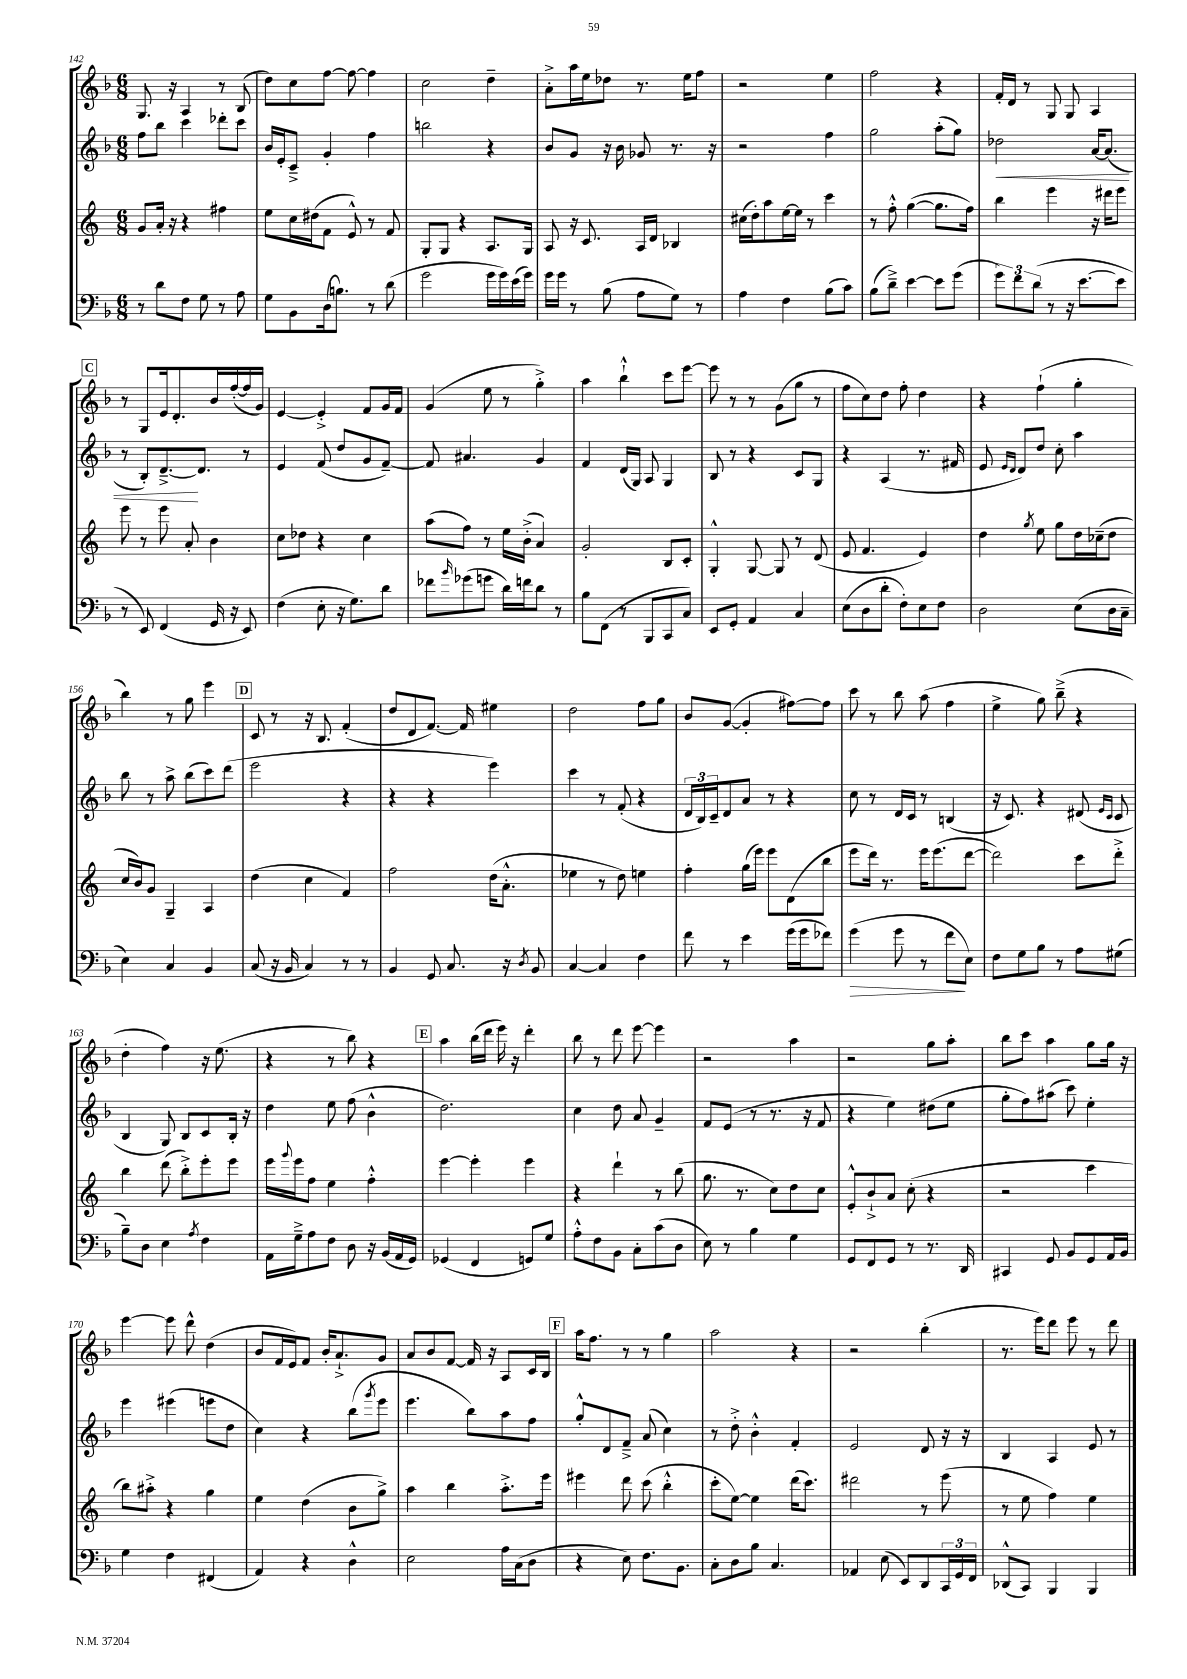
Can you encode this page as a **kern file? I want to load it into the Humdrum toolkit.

**kern	**dynam	**kern	**kern	**dynam	**kern
*part4	*part4	*part3	*part2	*part2	*part1
*staff4	*staff4	*staff3	*staff2	*staff2	*staff1
*clefF4	*	*clefG2	*clefG2	*	*clefG2
*k[b-]	*	*k[]	*k[b-]	*	*k[b-]
*M6/8	*	*M6/8	*M6/8	*	*M6/8
=142	=142	=142	=142	=142	=142
8r	.	8g/L	8ff\L	.	8.G/
8d\L	.	16a'/Jk	8bb-\J	.	.
.	.	16r	.	.	16r
8F\J	.	4r	4ccc\	.	4A/
8G\	.	.	.	.	.
8r	.	4ff#X\	8ddd-X'\L	.	8r
8A\	.	.	8ccc\J	.	(8B-/
=143	=143	=143	=143	=143	=143
8G\L	.	8ee\L	16b-/LL	.	8dd\L)
.	.	.	16e'/J	.	.
8BB-\	.	16cc\L	8c~^/J	.	8cc\
.	.	(16dd#X\J	.	.	.
(16D\k	.	8f\J	4g'/	.	[8ff\J
8.Bn\J)	.	.	.	.	.
.	.	8e^^/)	.	.	8ff\_
8r	.	8r	4ff\	.	4ff\]
(8d\	.	8f/	.	.	.
=144	=144	=144	=144	=144	=144
2g\	.	8G'/L	2bbn\	.	2cc\
.	.	8G/J	.	.	.
.	.	4r	.	.	.
16g\LL	.	8.A/L	4r	.	4dd~\
16g\)	.	.	.	.	.
(16e\	.	.	.	.	.
16g\JJ)	.	16G/Jk	.	.	.
=145	=145	=145	=145	=145	=145
16g\LL	.	8A/	8b-/L	.	8a'^\L
16g\JJ	.	.	.	.	.
8r	.	16r	8g/J	.	16aa\L
.	.	8.c/	.	.	16ee\J
(8B-\	.	.	16r	.	8dd-X\J
.	.	.	16b-\	.	.
8A\L	.	16A/LL	8g-X/	.	8.r
.	.	16d/JJ	.	.	.
8G\J)	.	4B-X/	8.r	.	.
.	.	.	.	.	16ee\KL
8r	.	.	.	.	8ff\J
.	.	.	16r	.	.
=146	=146	=146	=146	=146	=146
4A\	.	(16cc#X\LL	2r	.	2r
.	.	16dd'\J)	.	.	.
.	.	8aa\	.	.	.
4F\	.	[16ee\L	.	.	.
.	.	16ee\JJ]	.	.	.
.	.	8r	.	.	.
(8B-\L	.	4ccc\	4ff\	.	4ee\
8c\J)	.	.	.	.	.
=147	=147	=147	=147	=147	=147
(8B-\L	.	8r	2gg\	.	2ff\
8d~^\J)	.	8ff'^^\	.	.	.
[4e\	.	([4gg\	.	.	.
8e\L]	.	8.gg\L]	(8aa'\L	.	4r
(8g\J	.	.	8gg\J)	.	.
.	.	16ff\Jk)	.	.	.
=148	=148	=148	=148	=148	=148
!	!	!	!	!LO:HP:b	!
12g\L)	.	4bb\	2dd-X\	<	16f'/LL
.	.	.	.	.	16d/JJ
12f\	.	.	.	.	.
.	.	.	.	.	8r
(12d\J	.	.	.	.	.
8r	.	4eee\	.	.	8G/
16r	.	.	.	.	8G/
[8.e\L	.	.	.	.	.
.	.	16r	[16a/KL	.	4A/
.	.	16ddd#X\KL	(8.a/J]	.	.
8e\J]	.	8eee\J	.	.	.
!!LO:LB:g=z
!!LO:REH:place=s1:t=C
=149	=149	=149	=149	=149	=149
8r	.	8eee\	8r	.	8r
8EE/)	.	8r	8B-'/L)	.	8G/L
(4FF/	.	8eee\	[8.d~^/	.	16e/k
.	.	.	.	.	8.d'/
.	.	8a'/	.	.	.
.	.	.	8.d/J]	[	.
16GG/	.	4b\	.	.	16b-/L
16r	.	.	.	.	([16ff'/
8EE/)	.	.	8r	.	16ff/]
.	.	.	.	.	16g/JJ)
=150	=150	=150	=150	=150	=150
(4F\	.	8cc\L	4e/	.	[4e/
.	.	8dd-X\J	.	.	.
8E'\	.	4r	(8f/	.	4e'^/]
16r	.	.	8dd/L	.	.
8.G\L)	.	.	.	.	.
.	.	4cc\	8g/	.	8f/L
8d\J	.	.	[8f~/J)	.	16g/L
.	.	.	.	.	16f/JJ
=151	=151	=151	=151	=151	=151
8f-X\L	.	(8aa\L	8f/]	.	(4g/
16qqb-/	.	.	.	.	.
(8g-X\	.	8ff\J)	4.a#X/	.	.
8gn\J	.	8r	.	.	8ee\
16d\LL)	.	16ee\LL	.	.	8r
16fn\J	.	(16b'^\JJ	.	.	.
8d\J	.	4a/)	4g/	.	4gg'^\)
8r	.	.	.	.	.
=152	=152	=152	=152	=152	=152
8B-\L	.	2g'/	4f/	.	4aa\
(8FF\J	.	.	.	.	.
8r	.	.	(16d/LL	.	4bb-`^^\
.	.	.	16G/JJ)	.	.
8BBB-/L	.	.	8A/	.	.
8CC/	.	8B/L	4G/	.	8ccc\L
8C/J)	.	8c'/J	.	.	[8eee\J
=153	=153	=153	=153	=153	=153
8EE/L	.	4G'^^/	8B-/	.	8eee\]
8GG'/J	.	.	8r	.	8r
4AA/	.	[8G/	4r	.	8r
.	.	8G/]	.	.	(8g\L
4C/	.	8r	8c/L	.	8gg\J
.	.	(8d/	8G/J	.	8r
=154	=154	=154	=154	=154	=154
(8E\L	.	8e/	4r	.	8ff\L
8D\	.	4.f/	.	.	8cc\)
8d'\J	.	.	(4A/	.	8dd\J
8F'\L)	.	.	.	.	8ff'\
8E\	.	4e/)	8.r	.	4dd\
8F\J	.	.	.	.	.
.	.	.	16f#X/	.	.
=155	=155	=155	=155	=155	=155
2D\	.	4dd\	8e/	.	4r
.	.	.	16qqe/LL	.	.
.	.	.	16qqd/JJ	.	.
.	.	.	8d/L)	.	.
.	.	8qgg/	.	.	.
.	.	8ee\	8dd/J	.	(4ff`\
.	.	8gg\L	8cc'\	.	.
(8E\L	.	16dd\L	4aa\	.	4gg'\
.	.	(16cc-X~\J	.	.	.
16D\L	.	8dd\J	.	.	.
16C~\JJ	.	.	.	.	.
!!LO:LB:g=z
=156	=156	=156	=156	=156	=156
4E\)	.	16cc/LL	8bb-\	.	4bb-\)
.	.	16b/J)	.	.	.
.	.	8g/J	8r	.	.
4C/	.	4G~/	8aa^\	.	8r
.	.	.	(8bb-\L	.	8gg\
4BB-/	.	4A/	8ccc\)	.	4eee\
.	.	.	(8ddd\J	.	.
!!LO:REH:place=s1:t=D
=157	=157	=157	=157	=157	=157
(8C/	.	(4dd\	2eee\	.	8c/
16r	.	.	.	.	8r
16BB-/	.	.	.	.	.
4C/)	.	4cc\	.	.	16r
.	.	.	.	.	8.B-/
8r	.	4f/)	4r	.	(4f'/
8r	.	.	.	.	.
=158	=158	=158	=158	=158	=158
4BB-/	.	2ff\	4r	.	8dd/L
.	.	.	.	.	8d/
8GG/	.	.	4r	.	[8.f/J)
8.C/	.	.	.	.	.
.	.	.	.	.	16f/]
.	.	(16dd\KL	4eee\)	.	4ee#X\
16r	.	8.a'^^\J	.	.	.
8qD/	.	.	.	.	.
8BB-/	.	.	.	.	.
=159	=159	=159	=159	=159	=159
[4C/	.	4ee-X\	4ccc\	.	2dd\
4C/]	.	8r	8r	.	.
.	.	8dd\)	(8f'/	.	.
4F\	.	4een\	4r	.	8ff\L
.	.	.	.	.	8gg\J
=160	=160	=160	=160	=160	=160
8f\	.	4ff'\	24d/LL	.	8b-/L
.	.	.	24B-/)	.	.
.	.	.	24c~/J	.	.
8r	.	.	8d/	.	([8g/J
4e\	.	(16gg\LL	8a/J	.	4g'/]
.	.	16eee\JJ)	.	.	.
.	.	8eee\L	8r	.	.
(16g\LL	.	(8d\	4r	.	[8ff#X\L)
16g\J	.	.	.	.	.
8f-X\J)	.	8bb\J	.	.	8ff#\J]
=161	=161	=161	=161	=161	=161
!	!LO:HP:b	!	!	!	!
(4g\	>	8eee\L	8cc\	.	8ccc\
.	.	16ddd\Jk)	8r	.	8r
.	.	8.r	.	.	.
8g\	.	.	16d/LL	.	8bb-\
.	.	.	16c/JJ	.	.
8r	.	16eee\KL	8r	.	(8aa\
.	.	(8.eee\	.	.	.
8f\L	.	.	(4Bn/	.	4ff\
8E\J)	]	[8ddd\J	.	.	.
=162	=162	=162	=162	=162	=162
8F\L	.	2ddd\])	16r	.	4ee^\
.	.	.	8.c/)	.	.
8G\	.	.	.	.	.
8B-\J	.	.	4r	.	8gg\)
8r	.	.	.	.	(8bb-~^\
8A\L	.	8ccc\L	(8d#X/	.	4r
.	.	.	16qqe/LL	.	.
.	.	.	16qqc/JJ	.	.
(8G#X\J	.	8ddd'^\J	8c/	.	.
!!LO:LB:g=z
=163	=163	=163	=163	=163	=163
8B-~\L)	.	4bb\	4B-/	.	4dd'\
8D\J	.	.	.	.	.
4E\	.	(8ddd\	8G/)	.	4ff\)
.	.	8bb'^\L)	8B-/L	.	.
8qA/	.	.	.	.	.
4F\	.	8eee'\	8c/	.	16r
.	.	.	.	.	(8.ee\
.	.	8eee\J	16B-'/Jk	.	.
.	.	.	16r	.	.
=164	=164	=164	=164	=164	=164
16AA\LL	.	16eee\LL	4dd\	.	4r
.	.	8qqggg/	.	.	.
16G~^\J	.	16eee\J	.	.	.
8A\	.	8ff\J	.	.	.
8F\J	.	4ee\	8ee\	.	8r
8D\	.	.	(8ff\	.	8bb-\)
16r	.	4ff'^^\	4b-^^\	.	4r
(16BB-/LL	.	.	.	.	.
16AA/	.	.	.	.	.
16GG/JJ)	.	.	.	.	.
!!LO:REH:place=s1:t=E
=165	=165	=165	=165	=165	=165
(4GG-X/	.	[4eee\	2.dd\)	.	4aa\
4FF/	.	4eee'\]	.	.	(16bb-\LL
.	.	.	.	.	16ddd\JJ
.	.	.	.	.	16eee\)
.	.	.	.	.	16r
8GGn/L)	.	4eee\	.	.	4ddd'\
8G/J	.	.	.	.	.
=166	=166	=166	=166	=166	=166
8A'^^\L	.	4r	4cc\	.	8bb-\
8F\	.	.	.	.	8r
8BB-\J	.	4ddd`\	8dd\	.	8ddd\
8C'\L	.	.	8a/	.	[8eee\
(8c\	.	8r	4g~/	.	4eee\]
8D\J	.	(8bb\	.	.	.
=167	=167	=167	=167	=167	=167
8E\)	.	8.gg\	8f/L	.	2r
8r	.	.	(8e/J	.	.
.	.	8.r	.	.	.
4B-\	.	.	8r	.	.
.	.	8cc\L)	8.r	.	.
4G\	.	8dd\	.	.	4aa\
.	.	.	16r	.	.
.	.	8cc\J	8f/	.	.
=168	=168	=168	=168	=168	=168
8GG/L	.	8e'^^/L	4r	.	2r
8FF/	.	8b`^/	.	.	.
8GG/J	.	8a/J	4ee\)	.	.
8r	.	(8cc'\	.	.	.
8.r	.	4r	(8dd#X\L	.	8gg\L
.	.	.	8ee\J	.	8aa'\J
16DD/	.	.	.	.	.
=169	=169	=169	=169	=169	=169
4CC#X/	.	2r	8gg'\L	.	8bb-\L
.	.	.	8ff\)	.	8ccc\J
8GG/	.	.	(8aa#X\J	.	4aa\
8BB-/L	.	.	8ccc\)	.	.
8GG/	.	4ccc\	4ee'\	.	8gg\L
16AA/L	.	.	.	.	16gg\Jk
16BB-/JJ	.	.	.	.	16r
!!LO:LB:g=z
=170	=170	=170	=170	=170	=170
4G\	.	8bb\L)	4eee\	.	[4eee\
.	.	8aa#X'^\J	.	.	.
4F\	.	4r	(4eee#X\	.	8eee\]
.	.	.	.	.	8ddd^^\
(4FF#X/	.	4gg\	8eeen\L	.	(4dd\
.	.	.	8dd\J	.	.
=171	=171	=171	=171	=171	=171
4AA/)	.	4ee\	4cc\)	.	8b-/L
.	.	.	.	.	16f/L
.	.	.	.	.	16e/J)
4r	.	(4dd\	4r	.	8f/J
.	.	.	.	.	16b-'/KL
.	.	.	.	.	8.a`^/
4D^^\	.	8b\L	(8bb-\L	.	.
.	.	.	8qggg/	.	.
.	.	8gg^\J)	8eee\J	.	8g/J
=172	=172	=172	=172	=172	=172
2E\	.	4aa\	4.eee\	.	8a/L
.	.	.	.	.	8b-/
.	.	4bb\	.	.	[8f/J
.	.	.	8bb-\L)	.	16f/]
.	.	.	.	.	16r
16A\LL	.	8.aa'^\L	8aa\	.	8A/L
(16C\J	.	.	.	.	.
8D\J	.	.	8ff\J	.	16c/L
.	.	16eee\Jk	.	.	16B-/JJ
!!LO:REH:place=s1:t=F
=173	=173	=173	=173	=173	=173
4r	.	4eee#X\	8gg'^^/L	.	16aa\KL
.	.	.	.	.	8.ff\J
.	.	.	8d/	.	.
8E\)	.	8ddd\	8f~^/J	.	8r
8.F\L	.	(8ccc\	(8a/	.	8r
.	.	4bb'^^\	4cc\)	.	4gg\
8.BB-\J	.	.	.	.	.
=174	=174	=174	=174	=174	=174
8C'\L	.	8ccc'\L	8r	.	2aa\
8D\	.	[8ee\J)	8dd'^\	.	.
8B-\J	.	4ee\]	4b-'^^\	.	.
4.C/	.	.	.	.	.
.	.	(16ddd\KL	4f'/	.	4r
.	.	8.ccc\J)	.	.	.
=175	=175	=175	=175	=175	=175
4AA-X/	.	2ddd#X\	2e/	.	2r
(8E\	.	.	.	.	.
8EE/L)	.	.	.	.	.
8DD/	.	8r	8d/	.	(4bb-'\
24CC/L	.	(8eee\	16r	.	.
24GG/	.	.	.	.	.
.	.	.	16r	.	.
24FF/JJ	.	.	.	.	.
=176	=176	=176	=176	=176	=176
(8DD-X^^/L	.	8r	4B-/	.	8.r
8CC/J)	.	8ee\	.	.	.
.	.	.	.	.	16eee\KL)
4BBB-/	.	4ff\)	4A/	.	8ddd\J
.	.	.	.	.	8eee\
4BBB-/	.	4ee\	8e/	.	8r
.	.	.	8r	.	8ddd\
==	==	==	==	==	==
*-	*-	*-	*-	*-	*-
